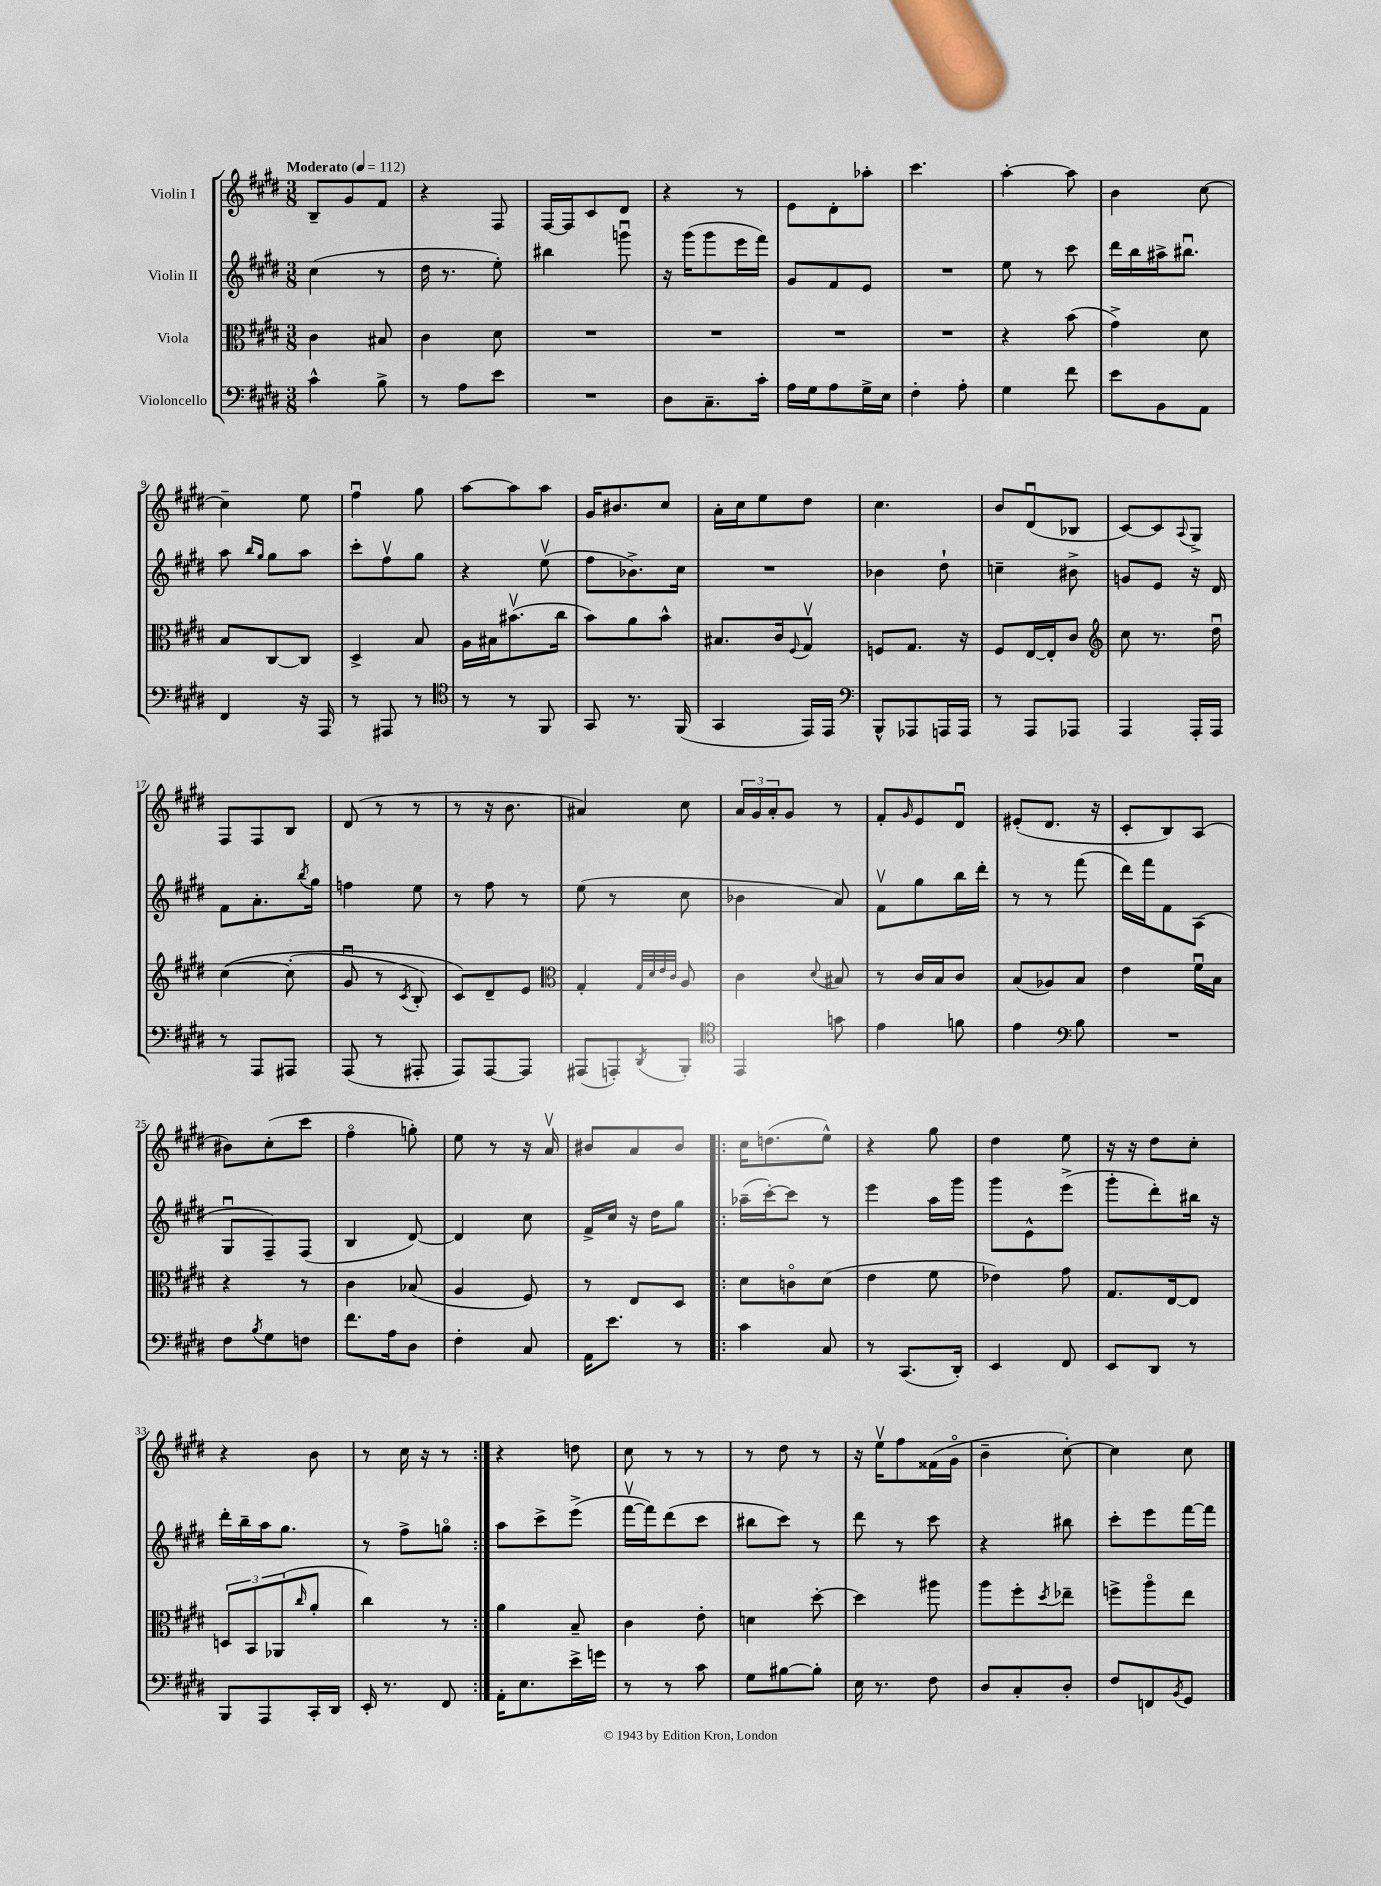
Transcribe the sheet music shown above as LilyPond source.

<<
\new StaffGroup <<
\new Staff = "s0" \with { instrumentName = "Violin I" } {
    \clef treble \key e \major \numericTimeSignature \time 3/8 \tempo "Moderato" 4 = 112
    b8-- gis'8 fis'8 |
    r4 fis8 |
    fis16~ fis16 cis'8 dis'8 |
    r4 r8 |
    e'8 dis'8-. aes''8-. |
    cis'''4. |
    a''4~-. a''8 |
    b'4 cis''8~ |
    cis''4-- e''8 |
    fis''4\downbow gis''8 |
    a''8~ a''8 a''8 |
    gis'16 bis'8. cis''8 |
    a'16-. cis''16 e''8 dis''8 |
    cis''4. |
    b'8 dis'8\downbow( bes8 |
    cis'8~) cis'8 \appoggiatura { a8 } gis8-> |
    fis8 fis8 b8 |
    dis'8( r8 r8 |
    r8 r16 b'8. |
    ais'4) cis''8 |
    \tuplet 3/2 { a'16 gis'16 a'16-. } gis'8 r8 |
    fis'8-. \grace { gis'16 } e'8 dis'8\downbow |
    eis'8-.( dis'8. r16 |
    cis'8-. b8) a8( |
    bis'8) cis''8-.( cis'''8 |
    fis''4\flageolet g''8-.) |
    e''8 r8 r16 a'16\upbow |
    bis'8 a'8 bis'8 |
    \repeat volta 2 { cis''16 d''8.( e''8-^) |
    r4 gis''8 |
    dis''4 e''8 |
    r16 r16 dis''8 cis''8-. |
    r4 b'8 |
    r8 cis''16 r16 r8 | }
    r4 d''8 |
    cis''8 r8 r8 |
    r8 dis''8 r8 |
    r16 e''16\upbow fis''8 fisis'16( gis'16\flageolet |
    b'4-- cis''8~-.) |
    cis''4 cis''8 \bar "|." |
}
\new Staff = "s1" \with { instrumentName = "Violin II" } {
    \clef treble \key e \major \numericTimeSignature \time 3/8
    cis''4( r8 |
    dis''16 r8. e''8-.) |
    bis''4 g'''8\downbow |
    r16 gis'''16( gis'''8 e'''16 fis'''16) |
    gis'8 fis'8 e'8 |
    R4. |
    e''8 r8 cis'''8 |
    dis'''16 b''16 ais''16-> bis''8.\downbow |
    a''8 \grace { b''16 gis''16 } gis''8 a''8 |
    cis'''8-. fis''8\upbow gis''8 |
    r4 e''8\upbow( |
    fis''8 bes'8.->) cis''16 |
    R4. |
    bes'4 dis''8-! |
    c''4-- bis'8-> |
    g'8 e'8 r16 dis'16 |
    fis'8 a'8.-. \acciaccatura { b''8 } gis''16 |
    f''4 e''8 |
    r8 fis''8 r8 |
    e''8( r8 cis''8 |
    bes'4 a'8) |
    fis'8\upbow gis''8 b''16 dis'''16-. |
    r8 r8 fis'''8( |
    dis'''16) fis'''16 fis'8 a8( |
    gis8\downbow fis8--) fis8( |
    b4 dis'8~) |
    dis'4 cis''8 |
    fis'16-> cis''16 r16 dis''16 gis''8 |
    \repeat volta 2 { aes''16--( cis'''16~-.) cis'''8 r8 |
    e'''4 a''16 gis'''16 |
    gis'''8 e'8-^ e'''8->( |
    gis'''8-. dis'''8-.) bis''16 r16 |
    dis'''16-. b''16-- a''16 gis''8. |
    r8 fis''8-> g''8\flageolet | }
    a''8 cis'''8-> e'''8->( |
    fis'''16~\upbow fis'''16) dis'''8( cis'''8 |
    bis''8 cis'''8) r8 |
    dis'''8 r8 cis'''8 |
    r4 bis''8 |
    cis'''8-. e'''8 fis'''16~ fis'''16 \bar "|." |
}
\new Staff = "s2" \with { instrumentName = "Viola" } {
    \clef alto \key e \major \numericTimeSignature \time 3/8
    cis'4 bis8 |
    cis'4 dis'8 |
    R4. |
    R4. |
    R4. |
    R4. |
    r4 b'8( |
    gis'4->) dis'8 |
    b8 cis8~ cis8 |
    dis4-> b8 |
    a16 bis16 bis'8.\upbow( cis''16 |
    b'8) a'8 b'8-^ |
    bis8. cis'16 \appoggiatura { fis8 } gis8\upbow |
    f8 gis8. r16 |
    fis8 e16~ e16-. cis'8 |
    \clef treble cis''8 r8. dis''16\downbow |
    cis''4~\( cis''8-.( |
    gis'8\downbow r8 \acciaccatura { cis'8 } b8-.) |
    cis'8\) dis'8-- e'8 |
    \clef alto gis4-. \grace { gis32 dis'32 e'32 cis'32 } a8 |
    cis'4 \appoggiatura { dis'8 } bis8 |
    r8 cis'16 b16 cis'8 |
    b8( aes8) b8 |
    e'4 fis'16\downbow b16 |
    r4 r8 |
    cis'4 bes8( |
    a4 fis8) |
    r8 e8 dis8 |
    \repeat volta 2 { dis'8 c'8\flageolet dis'8( |
    e'4 fis'8 |
    ees'4) gis'8 |
    gis8. e16~ e8 |
    \tuplet 3/2 { d8 b,8 aes,8( } \grace { cis''16 } a'8-. |
    cis''4) r8 | }
    a'4 b8-- |
    cis'4 e'8-. |
    d'4 dis''8~-. |
    dis''4 ais''8 |
    a''8 fis''8-. \acciaccatura { dis''8 } ees''8-- |
    f''8-> a''8\flageolet e''8 \bar "|." |
}
\new Staff = "s3" \with { instrumentName = "Violoncello" } {
    \clef bass \key e \major \numericTimeSignature \time 3/8
    cis'4-^ b8-> |
    r8 a8 e'8 |
    R4. |
    dis8 cis8.-- cis'16-. |
    a16 gis16 a8 gis16-> e16 |
    fis4-. a8-. |
    gis4 fis'8 |
    e'8 b,8 a,8 |
    fis,4 r16 a,,16 |
    r8 ais,,8 r8 |
    \clef tenor r8 r8 fis,8 |
    gis,8 r8. fis,16( |
    gis,4 e,16) e,16 |
    \clef bass b,,8-^ aes,,8 a,,16 a,,16 |
    r8 a,,8 aes,,8 |
    a,,4 a,,16-. a,,16 |
    r8 a,,8 ais,,8 |
    a,,8( r8 ais,,8-. |
    a,,8) a,,8~ a,,8 |
    ais,,8( a,,8-.) \acciaccatura { dis,8 } b,,8-. |
    \clef tenor e,4 g'8 |
    e'4 f'8 |
    e'4 \clef bass b8 |
    R4. |
    fis8 \acciaccatura { b8 } gis8 f8 |
    fis'8. a16 dis8 |
    fis4-. cis8 |
    a,16 e'8. r8 |
    \repeat volta 2 { cis'4 cis8 |
    r8 cis,8.( dis,16-.) |
    e,4 fis,8 |
    e,8 dis,8 r8 |
    b,,8 a,,8 cis,16-. dis,16 |
    e,16-. r8. fis,8 | }
    a,16-. e8. e'16-> g'16 |
    r8 r8 cis'8 |
    gis8 bis8~ bis8-. |
    e16 r8. fis8 |
    dis8 cis8-. dis8-. |
    fis8 f,8 \acciaccatura { b,8 } gis,8 \bar "|." |
}
>>
>>
